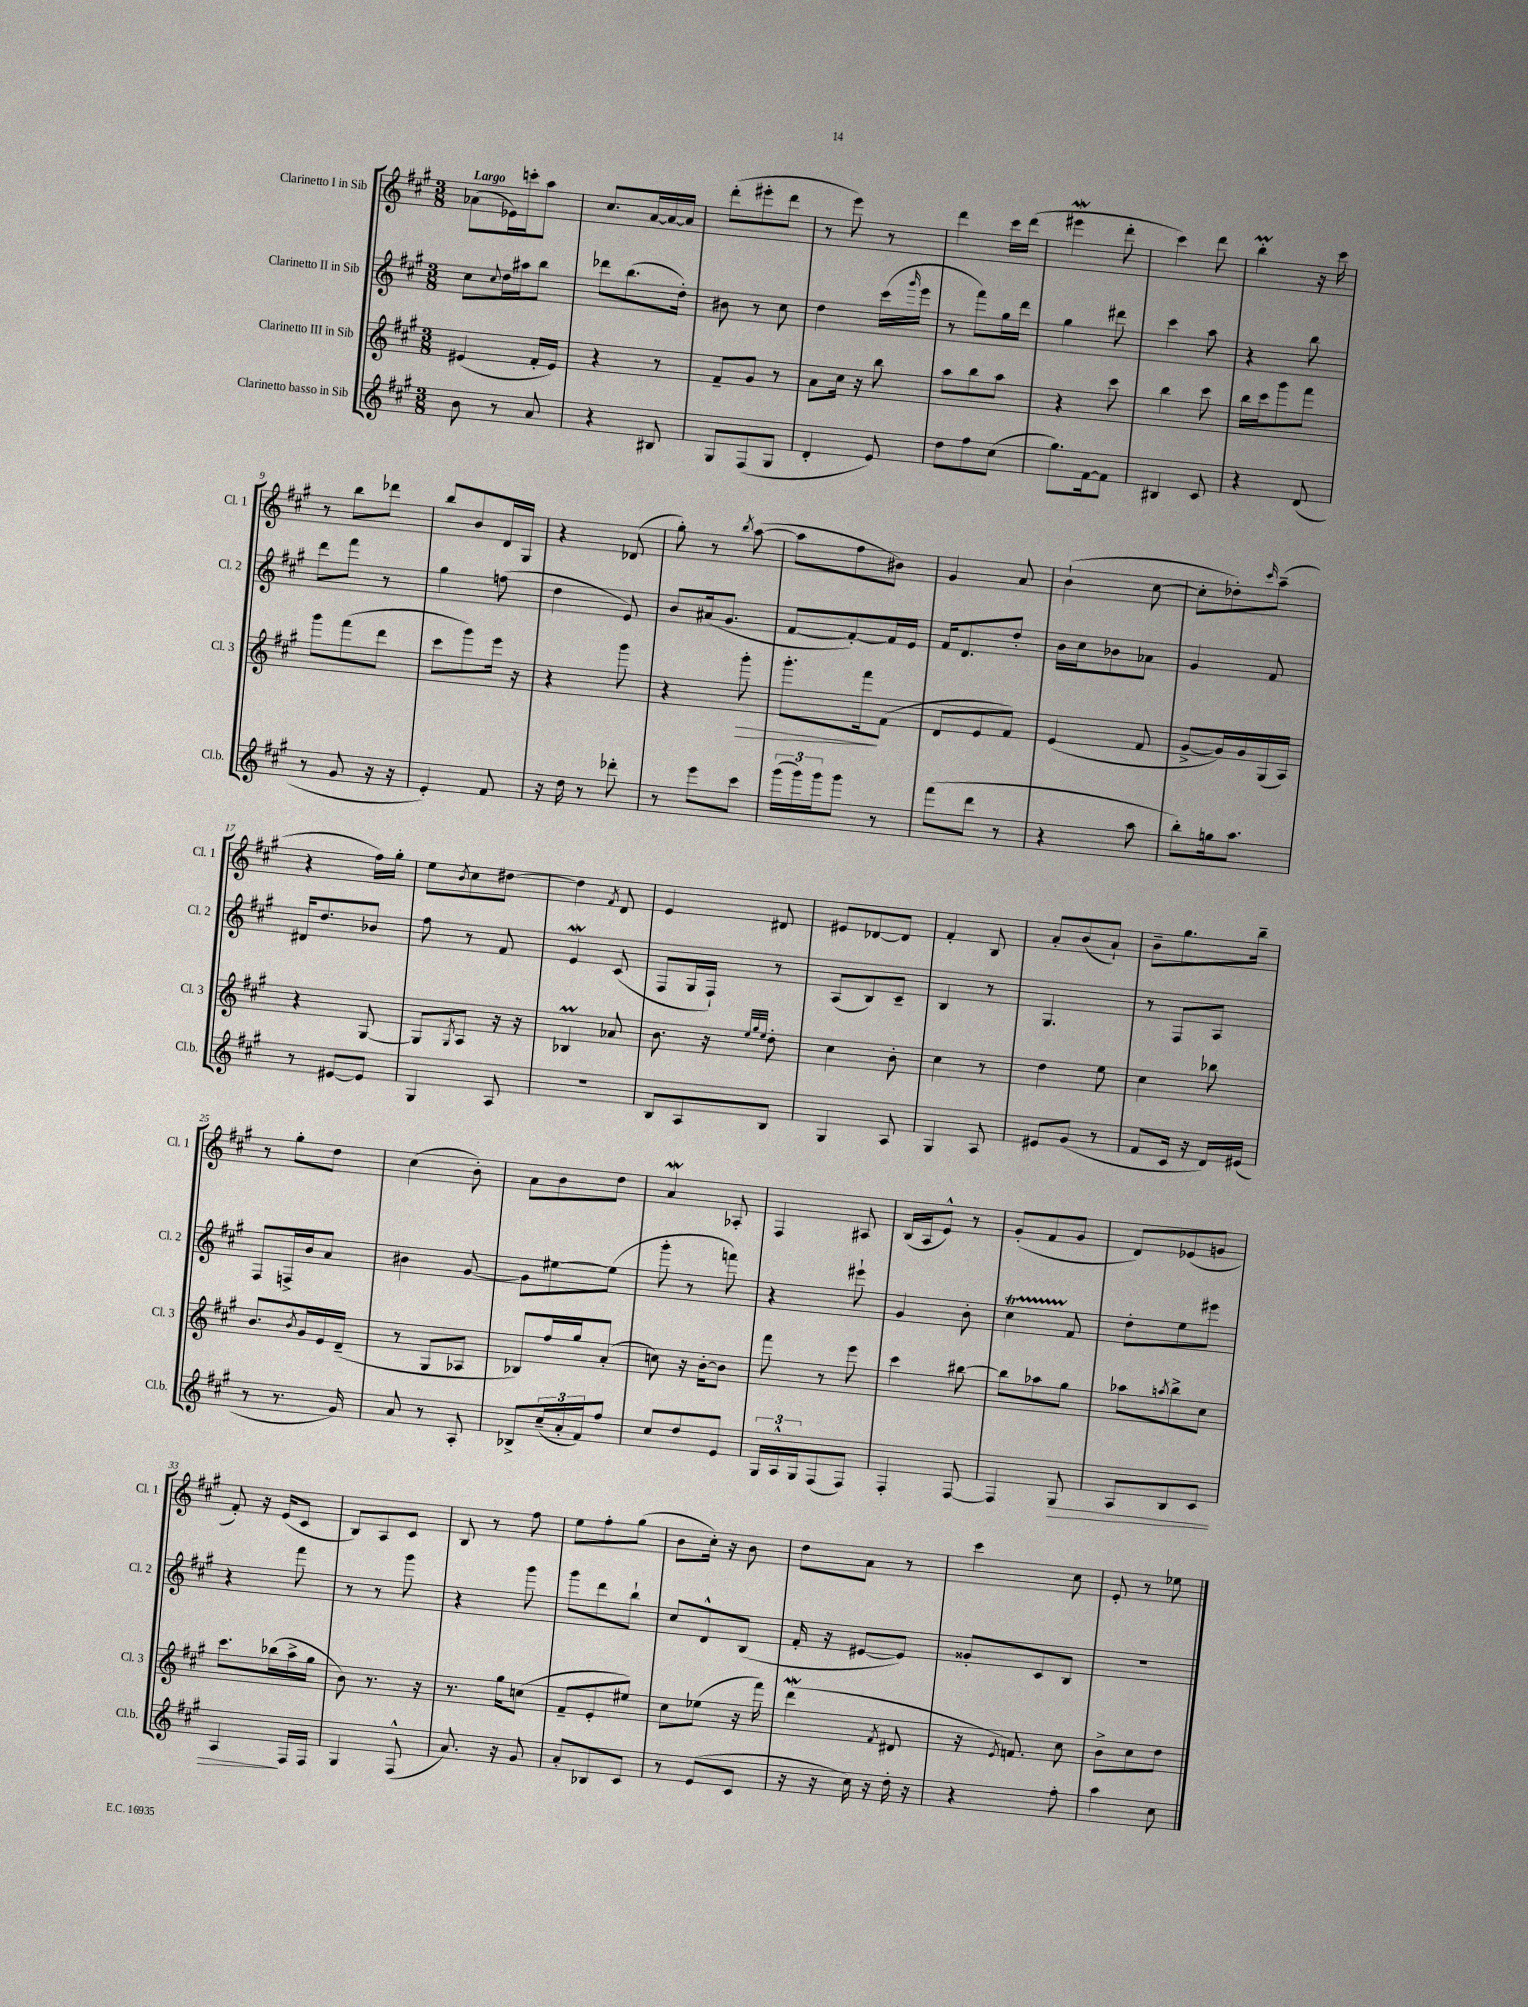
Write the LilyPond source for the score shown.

<<
\new StaffGroup <<
\new Staff = "s0" \with { instrumentName = "Clarinetto I in Sib" shortInstrumentName = "Cl. 1" } {
    \clef treble \key a \major \numericTimeSignature \time 3/8 \tempo "Largo"
    aes'8( ees'16) c'''16-. a''8 |
    cis''8. a'16~ a'16~ a'16 |
    d'''8-.( eis'''8-. d'''8 |
    r8 e'''8) r8 |
    d'''4 cis'''16 d'''16( |
    eis'''4\mordent d'''8-. |
    cis'''4) d'''8 |
    b''4-.\prall r16 cis'''16 |
    r8 b''8 des'''8 |
    b''8 b'8 d'16 gis16 |
    r4 des'8( |
    gis''8-.) r8 \acciaccatura { b''8 } a''8~( |
    a''8 fis''8 bis'8) |
    gis'4 a'8 |
    b'4-!( cis''8~ |
    cis''8-. des''8-.) \grace { cis'''16 } a''8--( |
    r4 fis''16) gis''16-. |
    e''8 \acciaccatura { b'8 } cis''8 dis''8~ |
    dis''4 \acciaccatura { fis'8 } d'8 |
    e'4 dis'8 |
    eis'8 des'8~ des'8 |
    fis'4-. b8 |
    a'8-. b'8( a'8-!) |
    b'8-- gis''8. b''16-- |
    r8 gis''8-. d''8 |
    cis''4( b'8-.) |
    a'8 b'8 d''8 |
    a'4\mordent aes8-. |
    fis4 ais8 |
    b16( a16 e'8-^) r8 |
    gis'8-.( fis'8 gis'8 |
    d'8) ees'8( g'8 |
    fis'8-.) r16 e'16( cis'8 |
    b8) a8 cis'8 |
    b8 r8 fis''8 |
    e''8 fis''8-. gis''8( |
    b'8 cis''16-.) r16 b'8 |
    d''8 a'8 r8 |
    cis'''4 cis''8 |
    e'8-. r8 ees''8 \bar "|." |
}
\new Staff = "s1" \with { instrumentName = "Clarinetto II in Sib" shortInstrumentName = "Cl. 2" } {
    \clef treble \key a \major \numericTimeSignature \time 3/8
    cis''8 \appoggiatura { cis''8 } d''16 ais''16 b''8 |
    des'''8 b''8.( d''16-.) |
    bis'8 r8 cis''8 |
    d''4 cis'''16( \grace { gis'''16 } e'''16 |
    r8 fis'''8) gis''16 d'''16 |
    gis''4 dis'''8 |
    cis'''4 a''8 |
    r4 b''8 |
    d'''8 fis'''8 r8 |
    gis''4 f''8( |
    d''4 e'8) |
    b'8 ais'16( gis'8. |
    fis'8~ fis'8~-.) fis'16 e'16 |
    fis'16 d'8. d''8-. |
    b'16 cis''16 bes'8 aes'8 |
    gis'4 fis'8 |
    dis'16 d''8. bes'8 |
    fis''8 r8 fis'8 |
    e'4\mordent cis'8( |
    fis8 gis16 fis16-!) r8 |
    a8( b8) cis'8-- |
    b4 r8 |
    gis4. |
    r8 fis8 a8 |
    fis8 f16-> b'16 a'8 |
    bis'4 gis'8~ |
    gis'8 eis''8~ eis''8( |
    gis'''8-. r8 f'''8) |
    r4 eis'''8-! |
    gis'4 b'8-. |
    cis''4\startTrillSpan fis'8\stopTrillSpan |
    d''8-. e''8 eis'''8 |
    r4 fis'''8 |
    r8 r8 gis'''8 |
    r4 gis'''8 |
    gis'''8 d'''8 b''8-! |
    cis''8 d'8-^ b8( |
    fis'16-. r16 eis'8~ eis'8) |
    gisis'8-. cis'8 b8 |
    R4. \bar "|." |
}
\new Staff = "s2" \with { instrumentName = "Clarinetto III in Sib" shortInstrumentName = "Cl. 3" } {
    \clef treble \key a \major \numericTimeSignature \time 3/8
    eis'4( fis'16-. eis'16) |
    r4 r8 |
    fis'8-- gis'8 r8 |
    a'8 cis''16 r16 b''8 |
    a''8 b''8 a''8 |
    r4 cis'''8 |
    b''4 cis'''8 |
    b''16 cis'''16 gis'''8 fis'''8 |
    gis'''8 fis'''8( d'''8 |
    cis'''8 gis'''8) e'''16 r16 |
    r4 gis'''8 |
    r4 gis'''8-.\> |
    gis'''8.-. fis'''16\! fis'8( |
    d'8 e'8 fis'8) |
    e'4( fis'8 |
    gis'8~-> gis'16) gis'16 gis16( a16) |
    r4 gis8~ |
    gis8 \acciaccatura { gis8 } a8 r16 r16 |
    bes4\prall aes'8 |
    b'8. r16 \grace { e''32 gis''32 e''32 } d''8-. |
    cis''4 b'8-. |
    cis''4 r8 |
    d''4 e''8 |
    cis''4 bes''8 |
    b'8. \acciaccatura { b'8 } gis'16 e'16 d'16--( |
    r8 gis8 aes8 |
    bes8) fis''16 gis''16 a'8-.( |
    c''8) r16 b'16~-. b'8 |
    fis'''8 r8 e'''8 |
    cis'''4 bis''8~ |
    bis''8 aes''8 gis''8 |
    aes''8 \acciaccatura { a''8 } b''8-> cis''8 |
    cis'''8. bes''16( a''16-> gis''16 |
    b'8) r8. r16 |
    r8. gis''16 c''8( |
    fis'8-- e'8-. eis''8) |
    cis''8 ees''8( r16 fis'''16) |
    d'''4\mordent( \acciaccatura { fis'8 } dis'8 |
    r16 \acciaccatura { e'8 } f'8.) cis''8 |
    b'8-> cis''8 d''8 \bar "|." |
}
\new Staff = "s3" \with { instrumentName = "Clarinetto basso in Sib" shortInstrumentName = "Cl.b." } {
    \clef treble \key a \major \numericTimeSignature \time 3/8
    b'8 r8 a'8 |
    r4 bis8 |
    gis8 fis8( gis8 |
    d'4-. e'8) |
    d''8 fis''8 cis''8( |
    gis''8.) fis'16~ fis'8 |
    bis4 cis'8 |
    r4 d'8( |
    r8 gis'8 r16 r16 |
    e'4-.) fis'8 |
    r16 d''16 r8 des'''8-. |
    r8 e'''8 cis'''8 |
    \tuplet 3/2 { gis'''16( gis'''16) gis'''16 } gis'''8 r8 |
    fis'''8( d'''8 r8 |
    r4 a''8 |
    b''8-.) g''16 a''8. |
    r8 eis'8~ eis'8 |
    gis4 a8 |
    R4. |
    b8 a8 b8 |
    gis4 a8 |
    gis4 a8 |
    eis'8 gis'8( r8 |
    fis'8 cis'16 r16 d'16) eis'16( |
    r8 r8. gis'16) |
    a'8 r8 a8-. |
    bes8-> \tuplet 3/2 { cis''16--( a'16-. fis'16) } fis''8 |
    cis''8 d''8 e'8 |
    \tuplet 3/2 { gis16 a16-^ gis16 } fis8( fis8) |
    fis4-. fis8~ |
    fis4 gis8\> |
    a8 b8 cis'8 |
    a4\! fis16 fis16 |
    gis4 fis8-^( |
    a'8.) r16 gis'8 |
    a'8-. bes8 cis'8 |
    r8 e'8( cis'8 |
    r16 r16 cis''16) r16 d''16-. r16 |
    r4 fis''8-. |
    a''4 cis''8 \bar "|." |
}
>>
>>
